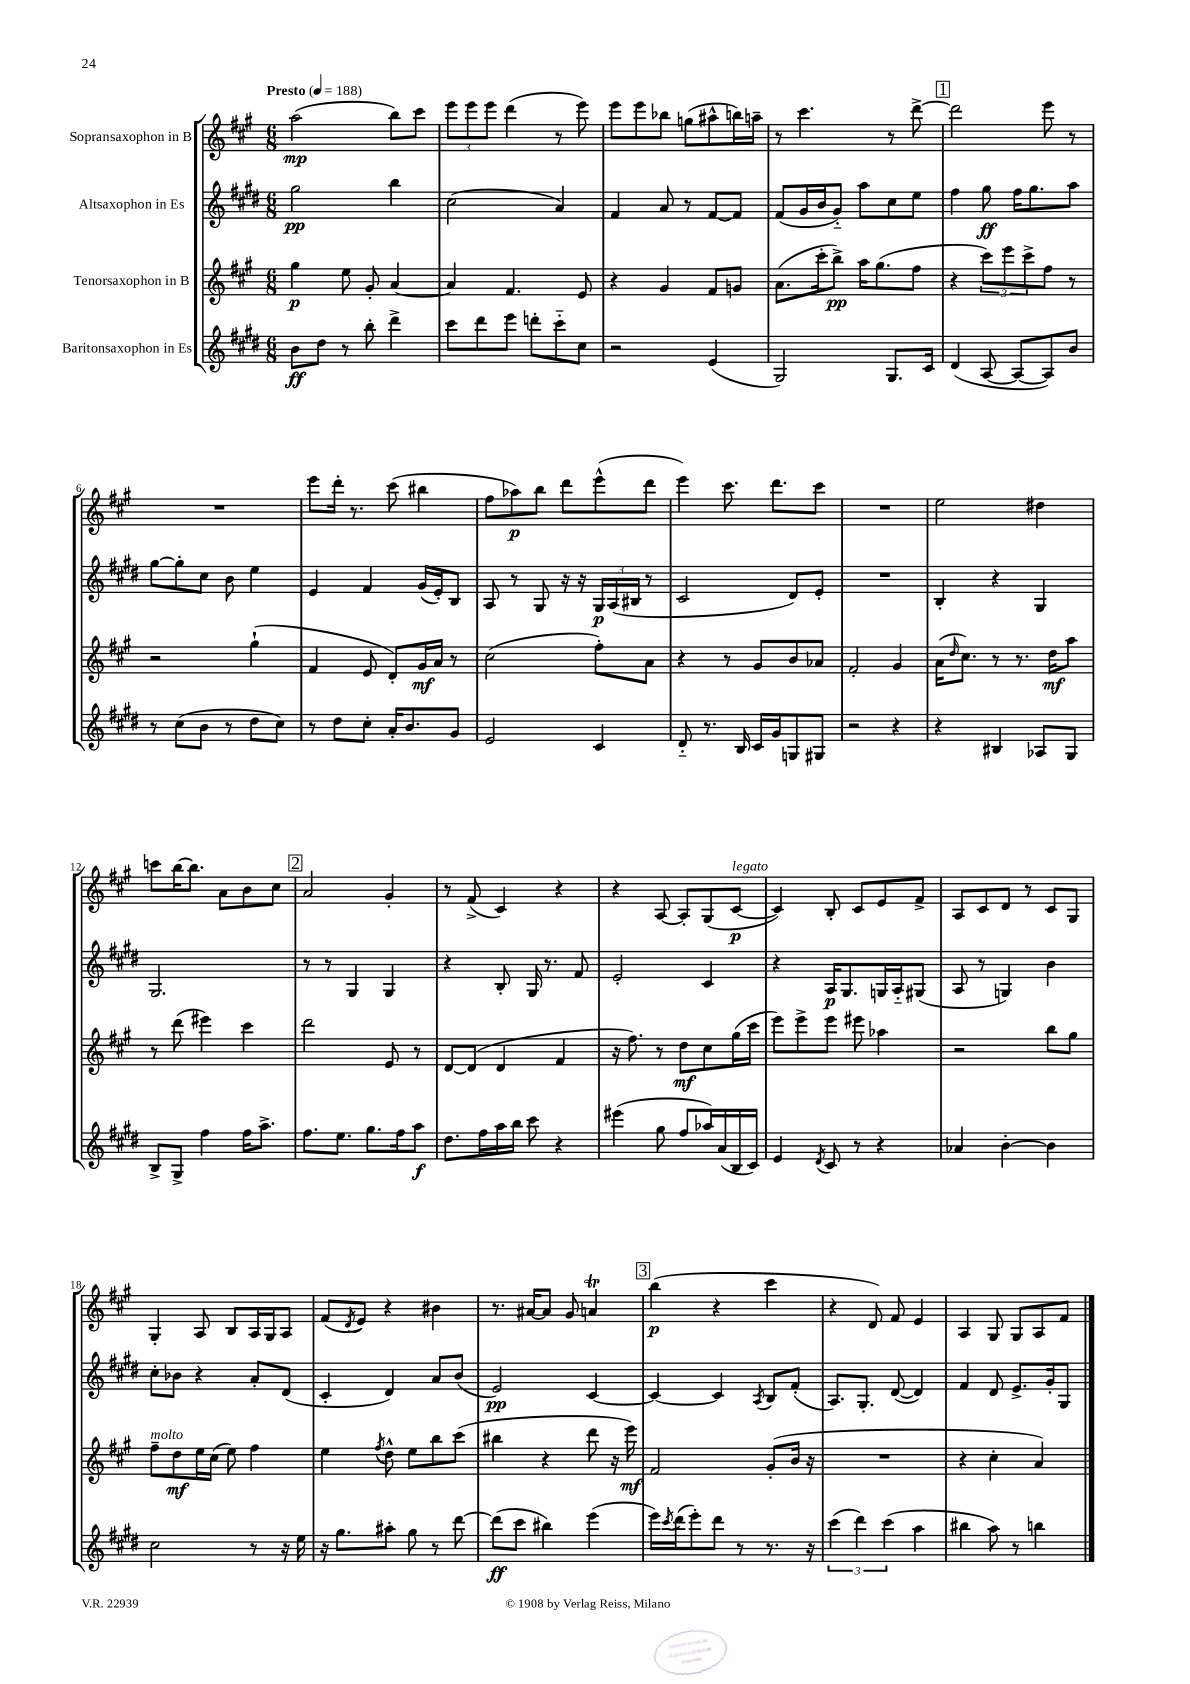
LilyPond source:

<<
\new StaffGroup <<
\new Staff = "s0" \with { instrumentName = "Sopransaxophon in B" } {
    \clef treble \key a \major \numericTimeSignature \time 6/8 \tempo "Presto" 4 = 188
    a''2\mp( b''8) cis'''8 |
    \tuplet 3/2 { e'''8 e'''8 e'''8 } d'''4( r8 e'''8) |
    e'''8 e'''8 bes''8 g''8( ais''8-^ b''16) a''16-- |
    r8 cis'''4. r8 d'''8~-> |
    \mark \markup { \box "1" } d'''2 e'''8 r8 |
    R2. |
    e'''8 d'''16-. r8. cis'''8( bis''4 |
    fis''8 aes''8\p) b''8 d'''8 e'''8-^( d'''8 |
    e'''4) cis'''8. d'''8. cis'''8 |
    R2. |
    e''2 dis''4 |
    c'''8 b''16~ b''8. a'8 b'8 cis''8 |
    \mark \markup { \box "2" } a'2 gis'4-. |
    r8 fis'8->( cis'4) r4 |
    r4 a8~ a8-. gis8( cis'8~\p^\markup { \italic "legato" } |
    cis'4) b8-. cis'8 e'8 fis'8-> |
    a8 cis'8 d'8 r8 cis'8 gis8 |
    gis4-. a8 b8 a16 gis16 a8 |
    fis'8( \acciaccatura { d'8 } e'8) r4 bis'4 |
    r8. ais'16~ ais'8 gis'8 a'4\trill |
    \mark \markup { \box "3" } b''4\p( r4 cis'''4 |
    r4 d'8) fis'8 e'4 |
    a4 gis8 gis8 a8 fis'8 \bar "|." |
}
\new Staff = "s1" \with { instrumentName = "Altsaxophon in Es" } {
    \clef treble \key e \major \numericTimeSignature \time 6/8
    gis''2\pp b''4 |
    cis''2( a'4) |
    fis'4 a'8 r8 fis'8~ fis'8 |
    fis'8( gis'16 b'16 gis'8-_) a''8 cis''8 e''8 |
    \mark \markup { \box "1" } fis''4 gis''8\ff fis''16 gis''8. a''8 |
    gis''8~ gis''8-. cis''8 b'8 e''4 |
    e'4 fis'4 gis'16( e'16-.) b8 |
    a8 r8 gis8 r16 r16 \tuplet 3/2 { gis16\p a16( bis16 } r8 |
    cis'2 dis'8) e'8-. |
    R2. |
    b4-. r4 gis4 |
    gis2. |
    \mark \markup { \box "2" } r8 r8 gis4 gis4 |
    r4 b8-. gis16 r8. fis'8 |
    e'2-. cis'4 |
    r4 a16\p gis8. g16 a16-_ gis8( |
    a8 r8 g4) b'4 |
    cis''8-. bes'8 r4 a'8-. dis'8( |
    cis'4-. dis'4) a'8 b'8( |
    e'2\pp) cis'4~ |
    \mark \markup { \box "3" } cis'4~ cis'4 \acciaccatura { a8 } b8 fis'8-.( |
    a8.) gis8.-. dis'8~( dis'4) |
    fis'4 dis'8 e'8.-> gis'16-. gis8 \bar "|." |
}
\new Staff = "s2" \with { instrumentName = "Tenorsaxophon in B" } {
    \clef treble \key a \major \numericTimeSignature \time 6/8
    gis''4\p e''8 gis'8-. a'4~ |
    a'4 fis'4. e'8 |
    r4 gis'4 fis'8 g'8 |
    a'8.( cis'''16-. b''8->\pp) a''16 gis''8.( fis''8 |
    \mark \markup { \box "1" } r4 \tuplet 3/2 { cis'''8) e'''8 cis'''8-> } fis''8 r8 |
    r2 gis''4-!( |
    fis'4 e'8 d'8-.) gis'16\mf a'16 r8 |
    cis''2( fis''8-.) a'8 |
    r4 r8 gis'8 b'8 aes'8 |
    fis'2-. gis'4 |
    a'16( \grace { d''16 } cis''8.) r8 r8. d''16\mf a''8 |
    r8 d'''8( eis'''4) cis'''4 |
    \mark \markup { \box "2" } d'''2 e'8 r8 |
    d'8~ d'8( d'4 fis'4 |
    r16 fis''8.) r8 d''8\mf cis''8 gis''16( cis'''16 |
    e'''8) e'''8-> e'''8 eis'''8 aes''4 |
    r2 b''8 gis''8 |
    fis''8--^\markup { \italic "molto" } d''8\mf e''16 cis''16( e''8) fis''4 |
    e''4 \acciaccatura { fis''8 } d''8-^ e''8 b''8 cis'''8( |
    bis''4 r4 d'''8 r16 e'''16\mf) |
    \mark \markup { \box "3" } fis'2 gis'8-.( b'16 r16 |
    R2. |
    r4 cis''4-. a'4) \bar "|." |
}
\new Staff = "s3" \with { instrumentName = "Baritonsaxophon in Es" } {
    \clef treble \key e \major \numericTimeSignature \time 6/8
    b'8\ff dis''8 r8 b''8-. dis'''4-> |
    cis'''8 dis'''8 e'''8 d'''8-. cis'''8-_ cis''8 |
    r2 e'4( |
    gis2) gis8. cis'16 |
    \mark \markup { \box "1" } dis'4( a8~ a8~ a8) b'8 |
    r8 cis''8( b'8 r8 dis''8 cis''8) |
    r8 dis''8 cis''8-. a'16-. b'8. gis'8 |
    e'2 cis'4 |
    dis'8-_ r8. b16 cis'16 gis'16 g8 gis8 |
    r2 r4 |
    r4 bis4 aes8 gis8 |
    b8-> gis8-> fis''4 fis''16 a''8.-> |
    \mark \markup { \box "2" } fis''8. e''8. gis''8. fis''16 a''8\f |
    dis''8. fis''16 a''16 b''16 cis'''8 r4 |
    eis'''4( gis''8 fis''8 aes''16) a'16( b16 cis'16) |
    e'4 \acciaccatura { dis'8 } cis'8 r8 r4 |
    aes'4 b'4~-. b'4 |
    cis''2 r8 r16 e''16 |
    r16 gis''8. ais''8-. gis''8 r8 dis'''8~ |
    dis'''8\ff( cis'''8 bis''4) e'''4( |
    \mark \markup { \box "3" } e'''16) \acciaccatura { cis'''8 } dis'''16( e'''8-.) dis'''8 r8 r8. r16 |
    \tuplet 3/2 { cis'''4( dis'''4) cis'''4( } a''4 |
    bis''4 a''8) r8 b''4 \bar "|." |
}
>>
>>
